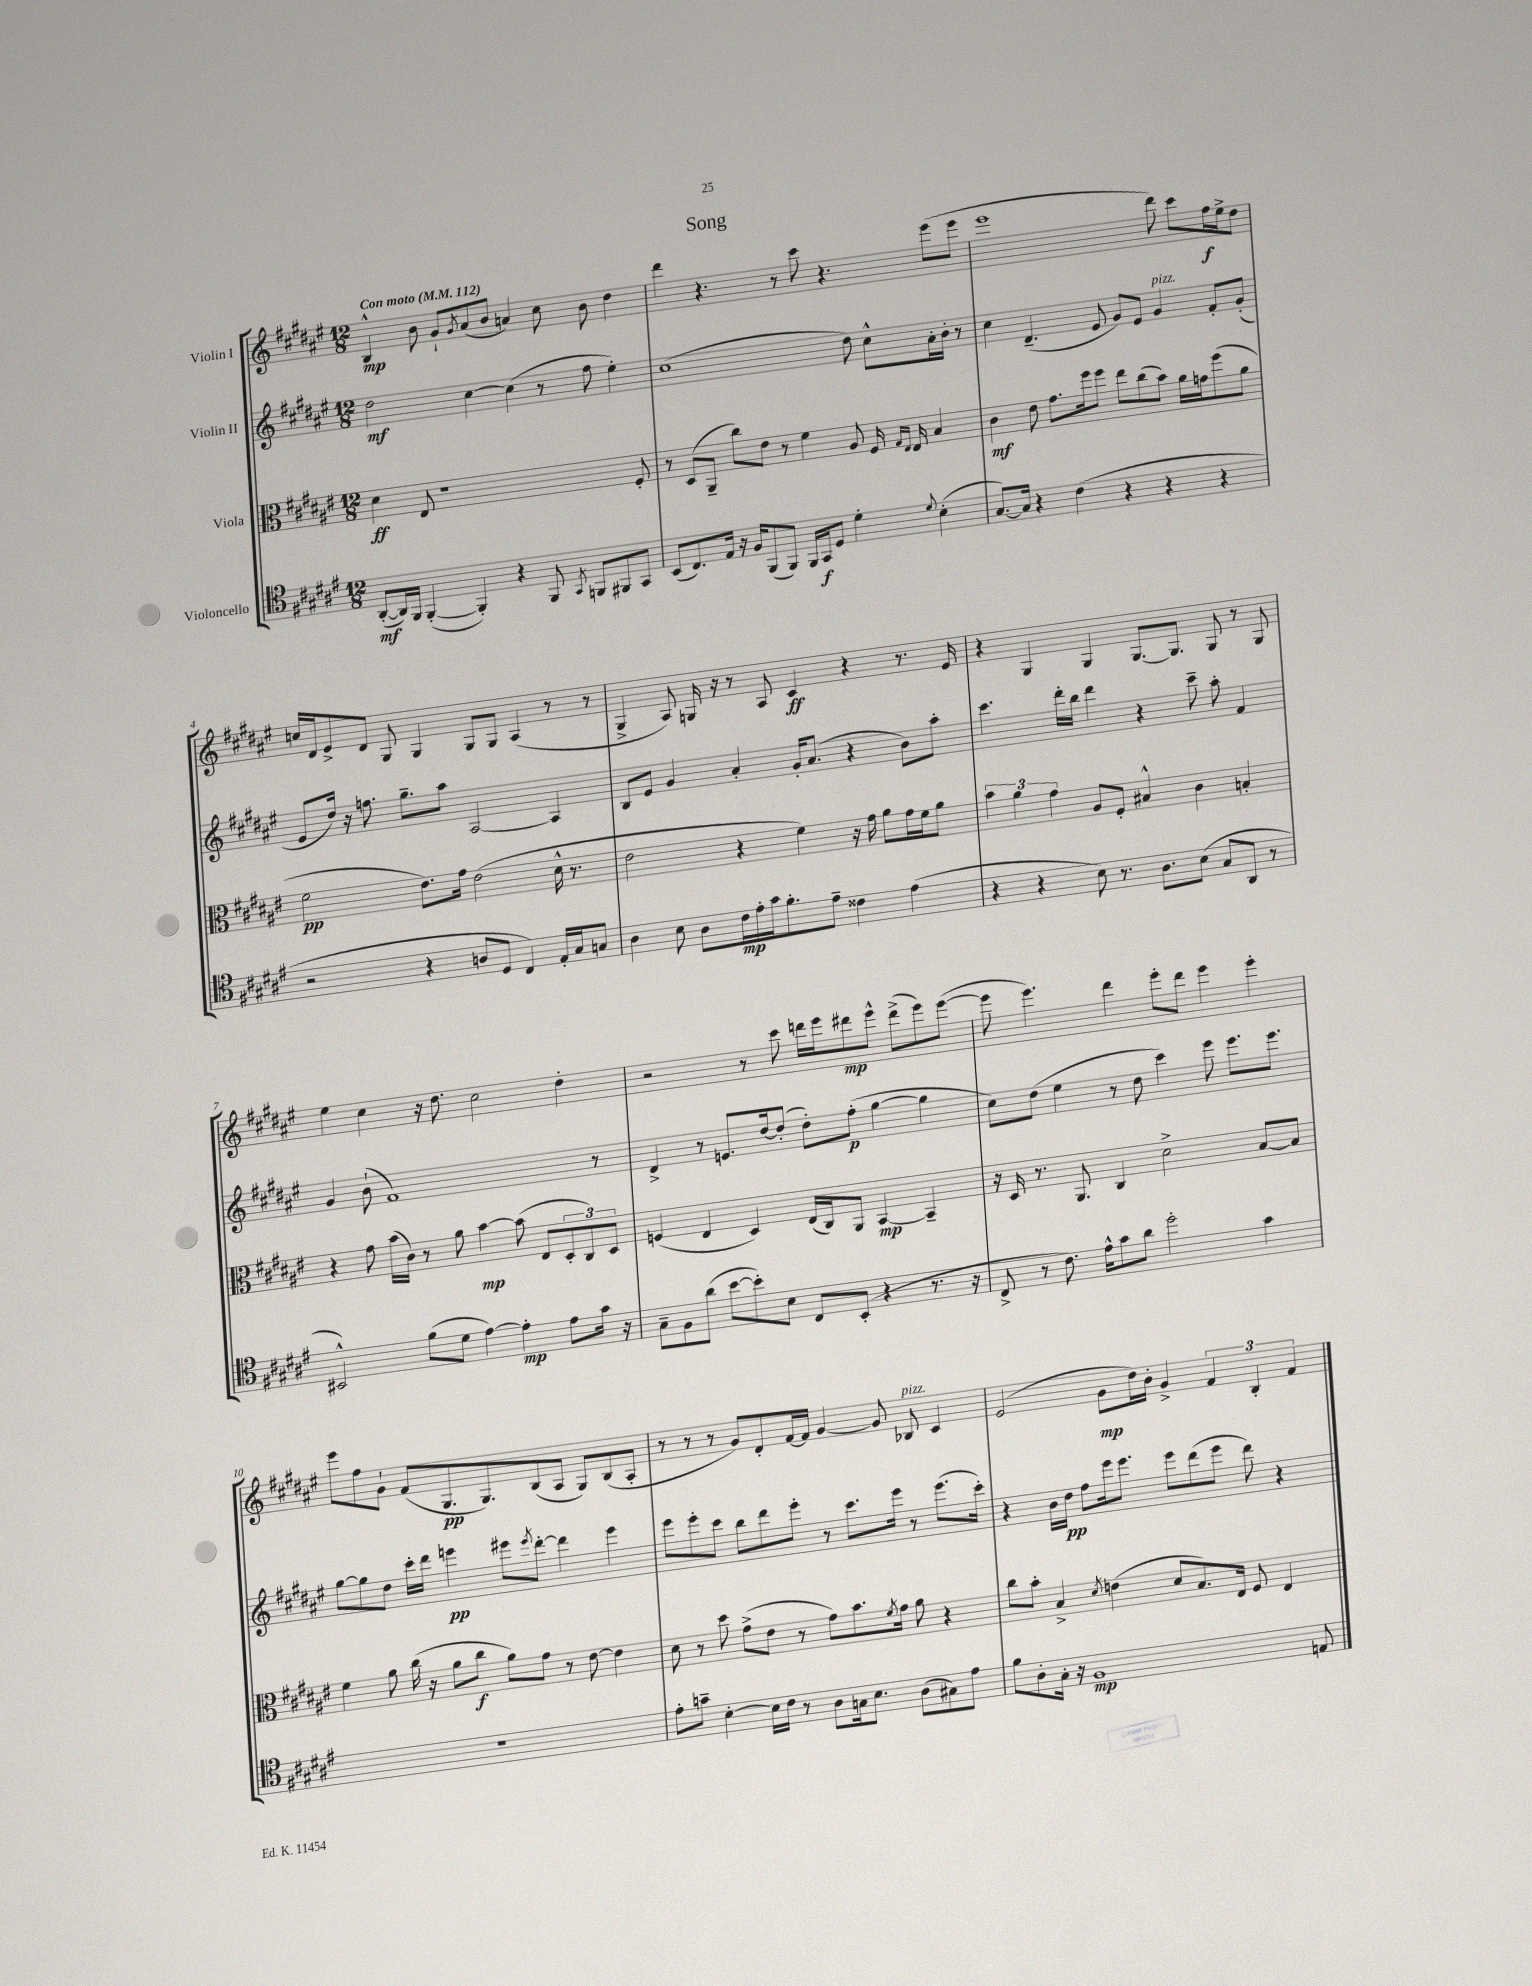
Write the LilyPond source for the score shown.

\header { title = "Song" }
<<
\new StaffGroup <<
\new Staff = "s0" \with { instrumentName = "Violin I" } {
    \clef treble \key fis \major \numericTimeSignature \time 12/8 \tempo "Con moto" 4 = 112
    b4-^\mp b'8 gis'8-! \acciaccatura { gis'8 } ais'8( b'8 a'4) cis''8 b'8 dis''4 |
    dis'''4 r4. r8 cis'''8 r4. eis'''8( eis'''8 |
    eis'''1 dis'''8) cis'''8 fis''16\f eis''16-> dis''8 |
    c''16 dis'16 eis'8-> dis'8 gis8 gis4 gis8 gis8 ais4( r8 r8 |
    gis4-> ais8) g16 r16 r8 ais8 cis'4\ff r4 r8. eis'16 |
    r4 gis4 gis4 gis8.~ gis8. gis8 r8 gis8 |
    eis''4 cis''4 r16 dis''8. cis''2 dis''4-. |
    r2 r8 cis'''8 d'''16 eis'''16 dis'''8\mp eis'''8-^ dis'''8->( eis'''8) eis'''8~( |
    eis'''8 eis'''4.) dis'''4 eis'''8-. dis'''8 eis'''4 eis'''4-. |
    eis'''8 fis''8 gis'8-! fis'8( gis8.\pp gis8.) b8( ais8 gis8) b8( ais8-. |
    r8 r8 r8 gis'8) dis'8-. fis'16~ fis'16 gis'4~ gis'8 bes8^\markup { \italic "pizz." } cis'4 |
    eis'2( gis'8\mp dis''16) b'16-. gis'4-> \tuplet 3/2 { fis'4 b4-. fis'4 } \bar "|." |
}
\new Staff = "s1" \with { instrumentName = "Violin II" } {
    \clef treble \key fis \major \numericTimeSignature \time 12/8
    dis''2\mf cis''4~ cis''4( r8 fis''8 eis''4-.) |
    cis''1( dis''8) cis''8-^ ais'16-. b'16-. r8 |
    cis''4 dis'4.--( eis'8 gis'8) eis'8 gis'4^\markup { \italic "pizz." } fis'8-. gis'8-.( |
    eis'8 dis''16) r16 f''8. gis''8.-- ais''8 ais2~ ais4 |
    b8 eis'8 gis'4 ais'4-. gis'16-. ais'8.( r4 b'8) ais''8-. |
    cis'''4. dis'''16-. b''16 dis'''4 r4 cis'''8-- ais''8-. fis'4 |
    gis'4 b'8-!( fis'1) r8 |
    dis'4-> r8 e'8. dis''16~ dis''8-.( dis''8-.) fis''8-.\p( gis''4~ gis''4 |
    cis''8) dis''8( eis''4 r8 dis''8 cis'''4) eis'''8 eis'''8. eis'''8. |
    gis''8~ gis''8 dis''8 cis'''16-. dis'''16 e'''4\pp eis'''8 \acciaccatura { eis'''8 } dis'''8~-. dis'''4 eis'''4 |
    eis'''8 eis'''8-. cis'''8 b''8 dis'''8 eis'''8-. r8 cis'''8. eis'''16 r8 eis'''8.( cis'''16-.) |
    r4 b'16 dis''16\pp fis''8 eis'''16 eis'''8. eis'''8 dis'''8( eis'''8 dis'''8) r4 \bar "|." |
}
\new Staff = "s2" \with { instrumentName = "Viola" } {
    \clef alto \key fis \major \numericTimeSignature \time 12/8
    dis'4\ff eis8 r1 fis8-. |
    r8 dis8( ais,8-- cis''8) eis'8 r8 fis'4 ais8 fis16 \grace { gis16 eis16 } eis16 b4 |
    cis'4\mf eis'8 gis'8. fis''16 fis''8 eis''8 cis''8( b'8) ais'16 g'16 fis''8( ais'8 |
    fis'2\pp eis'8.) gis'16 eis'2( dis'16-^ r8. |
    eis'2 r4 fis'4) r16 gis'16 ais'8 gis'16 fis'16 ais'8 |
    \tuplet 3/2 { b'4 ais'4 gis'4 } ais8 fis8-. bis4-^ cis'4 b4-. |
    r4 gis'8 b'16( cis'16) r8 ais'8 b'4~\mp b'8( eis8 \tuplet 3/2 { dis8-. cis8) dis8 } |
    f4( eis4 dis4) eis16( cis16) ais,8 b,4~\mp b,4-- |
    r16 dis16 r8. ais,8. cis4 dis'2-> b8~ b8 |
    fis'4 ais'8 cis''16( r16 ais'8 cis''8\f ais'8) gis'8 r8 eis'8~ eis'4 |
    dis'8 r8 dis''8 gis'8->( eis'8 r8 gis'8) b'8. \acciaccatura { fis'8 } gis'16 ais'8 r4 |
    cis''8 b'8-. b4-> \acciaccatura { dis'8 } e'4( dis'8 b8.) eis16 fis8 eis4 \bar "|." |
}
\new Staff = "s3" \with { instrumentName = "Violoncello" } {
    \clef tenor \key fis \major \numericTimeSignature \time 12/8
    ais,8~-.\mf( ais,16) fis,16 fis,4~-.( fis,4-.) r4 fis,8 \acciaccatura { gis,8 } f,8 fis,8 gis,8 |
    b,8( cis8.) eis16 r16 fis16 fis,8( fis,8) fis,16 gis,16\f dis8 dis'4-. \appoggiatura { dis'8 } b4-.( |
    gis8.~) gis16 r4 cis'4( r4 r4 r4 |
    r2 r4 a8 dis8 cis4) eis16-. gis16 g8 |
    ais4 b8 ais8 cis'16\mp eis'16-. gis'16 fis'8.-. eis'8-- cisis'4 eis'4( |
    r4 r4 b8) r8. ais8. b8( gis8 ais,8 r8 |
    bis,2-^) fis'8( dis'8 eis'4~) eis'4-.\mp eis'8 gis'16 r16 |
    gis8-- fis8 ais'8( b'8~ b'8-.) b8 cis8 b,8-.( r4 r8. r16 |
    cis8-> r8 cis'8.) eis'16-^ gis'8 ais'8 dis''2-. gis'4 |
    R1. |
    eis'8-. g'8-- b4~-. b16 cis'16 r8 ais8 g16 b8. ais8( gis8) eis'8 |
    fis'8 ais8-. gis16-. r16 fis1\mp e8 \bar "|." |
}
>>
>>
